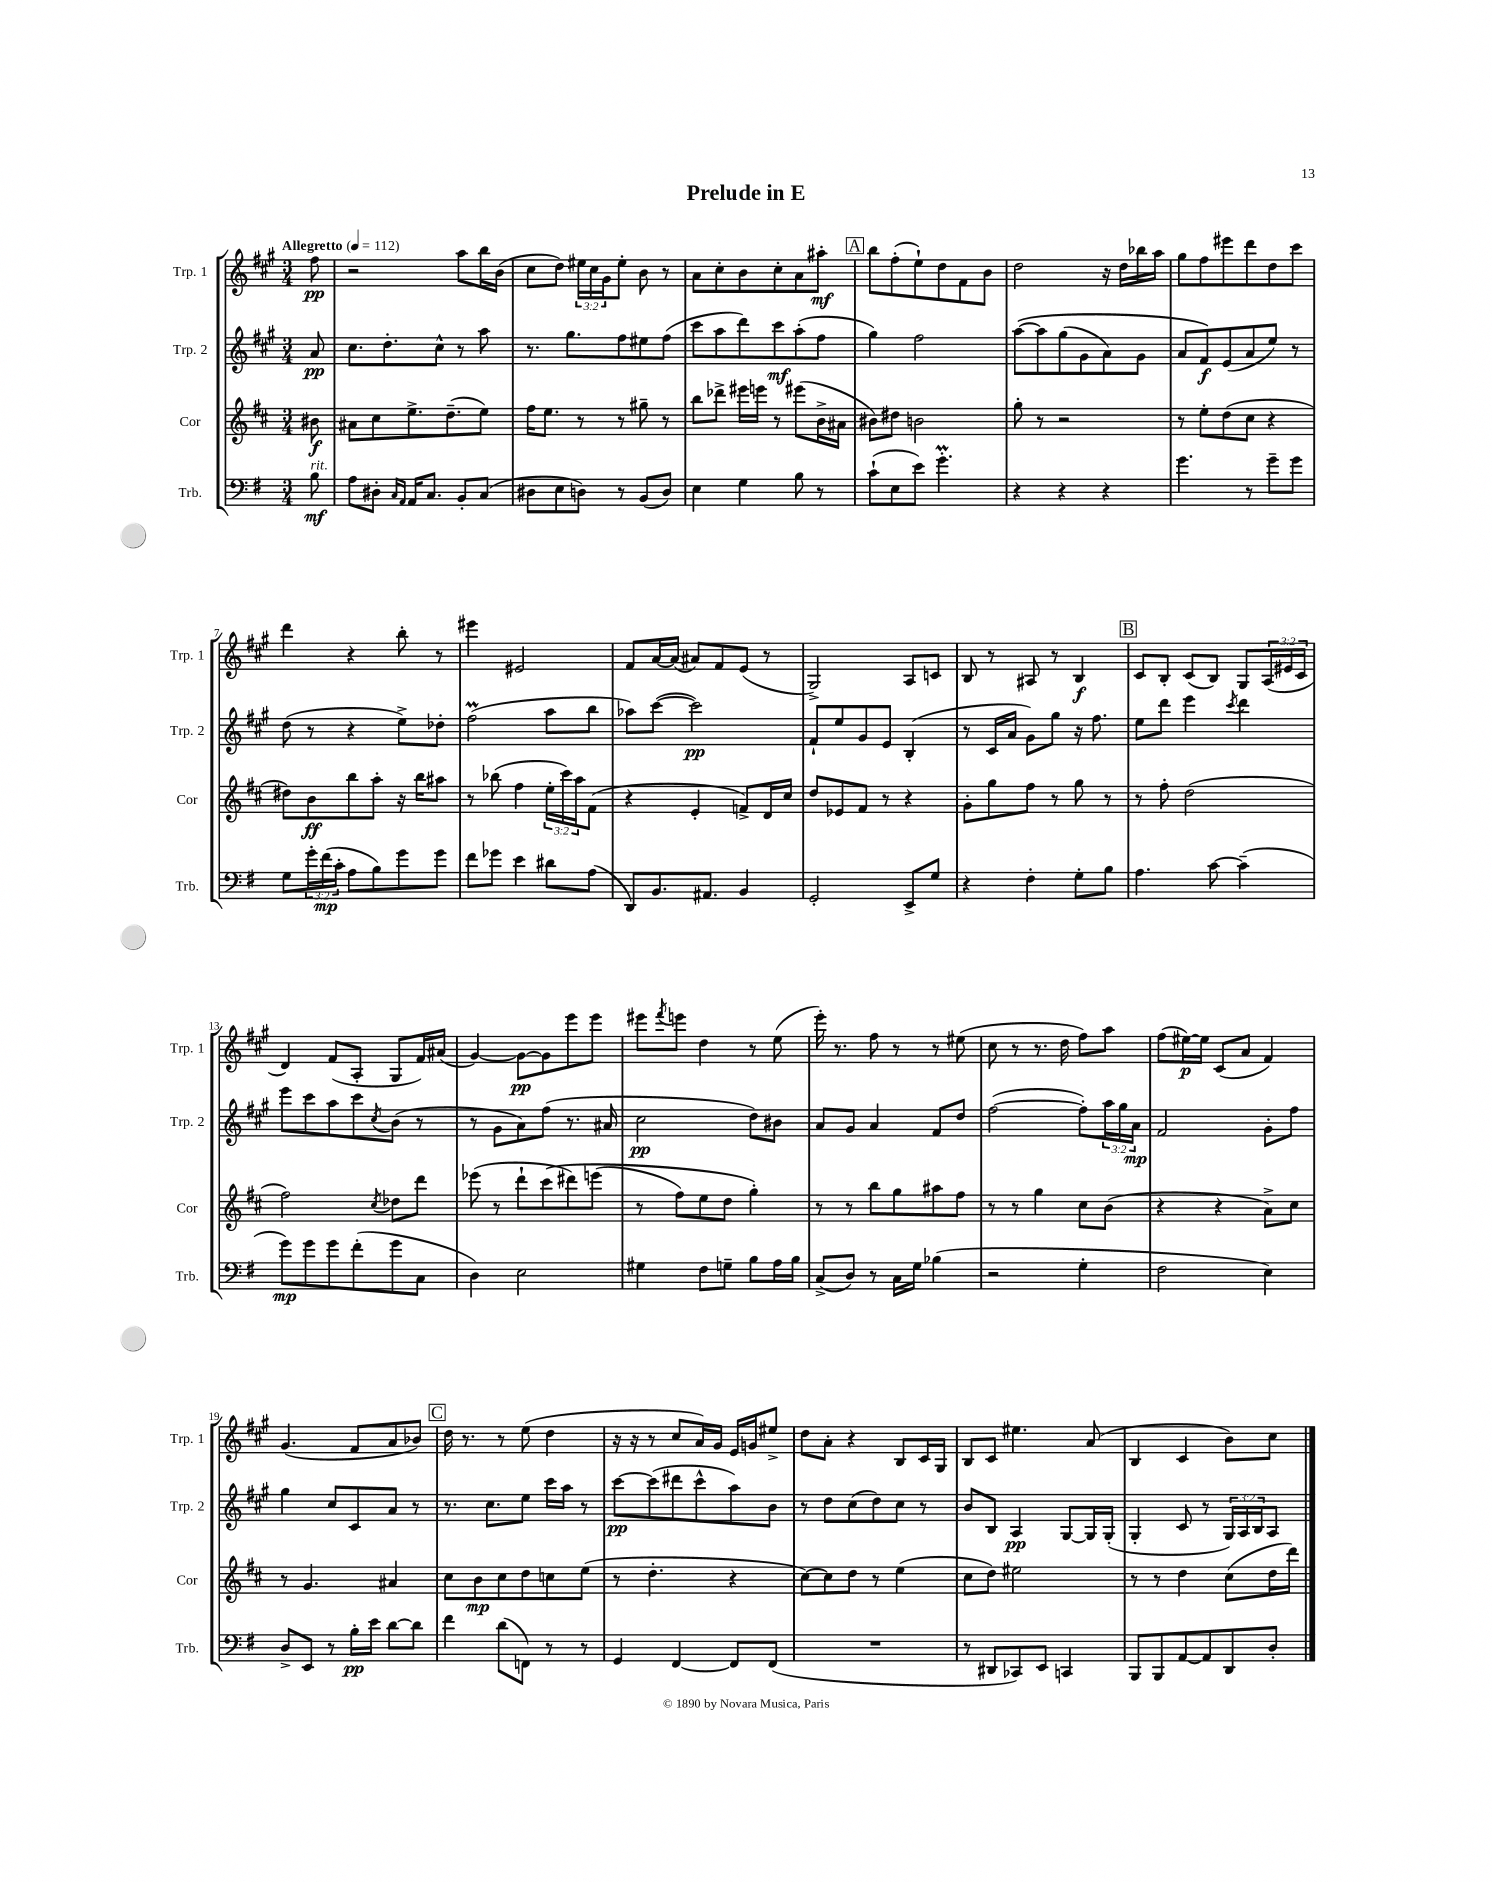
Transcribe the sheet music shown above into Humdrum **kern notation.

**kern	**dynam	**kern	**dynam	**kern	**dynam	**kern	**dynam
*part4	*part4	*part3	*part3	*part2	*part2	*part1	*part1
*staff4	*staff4	*staff3	*staff3	*staff2	*staff2	*staff1	*staff1
*I"Trb.	*	*I"Cor	*	*I"Trp. 2	*	*I"Trp. 1	*
*I'Trb.	*	*I'Cor	*	*I'Trp. 2	*	*I'Trp. 1	*
*clefF4	*	*clefG2	*	*clefG2	*	*clefG2	*
*k[f#]	*	*k[f#c#]	*	*k[f#c#g#]	*	*k[f#c#g#]	*
*M3/4	*	*M3/4	*	*M3/4	*	*M3/4	*
*MM112	*	*MM112	*	*MM112	*	*MM112	*
=	=	=	=	=	=	=	=
!	!	!	!	!	!	!LO:TX:a:B:t=Allegretto	!
!LO:TX:a:i:t=rit.	!	!	!	!	!	!	!
8B\	mf	8b#X\	f	8a/	pp	8ff#\	pp
=1	=1	=1	=1	=1	=1	=1	=1
8A\L	.	8a#X\L	.	8.cc#\L	.	2r	.
8D#X'\J	.	8cc#\	.	.	.	.	.
.	.	.	.	8.dd'\	.	.	.
16qqC/LL	.	.	.	.	.	.	.
16qqAA/JJ	.	.	.	.	.	.	.
16AA/KL	.	8.ee^\	.	.	.	.	.
8.C/J	.	.	.	.	.	.	.
.	.	.	.	8cc#^^\J	.	.	.
.	.	(8.dd~\	.	.	.	.	.
8BB'/L	.	.	.	8r	.	8aa\L	.
(8C/J	.	8ee\J)	.	8aa\	.	16bb\L	.
.	.	.	.	.	.	(16b\JJ	.
=2	=2	=2	=2	=2	=2	=2	=2
8D#X\L	.	16ff#\KL	.	8.r	.	8cc#\L	.
.	.	8.ee\J	.	.	.	.	.
8E\	.	.	.	.	.	8dd\J)	.
.	.	.	.	8.gg#\L	.	.	.
8Dn\J)	.	8r	.	.	.	24ee#X\LL	.
.	.	.	.	.	.	24cc#\	.
.	.	.	.	.	.	24g#\J	.
8r	.	8r	.	8ff#\	.	8ee#'\J	.
(8BB/L	.	8gg#X~\	.	8ee#X\	.	8b\	.
8D/J)	.	8r	.	(8ff#\J	.	8r	.
=3	=3	=3	=3	=3	=3	=3	=3
4E\	.	8bb\L	.	8ccc#\L	.	8a\L	.
.	.	8ddd-X^\J	.	8aa\	.	8cc#'\	.
4G\	.	16eee#X\LL	.	8ddd\)	.	8b\	.
.	.	16eeen\JJ	.	.	.	.	.
.	.	8r	.	8ccc#\	mf	8cc#'\	.
8B\	.	(8eee#X\L	.	(8aa'\	.	8a\	.
8r	.	16b^\L	.	8ff#\J	.	8aa#X'\J	mf
.	.	16a#X\JJ	.	.	.	.	.
!!LO:REH:place=s1:t=A
=4	=4	=4	=4	=4	=4	=4	=4
(8c`\L	.	8b#X\L)	.	4gg#\)	.	8bb\L	.
8E\	.	8dd#X\J	.	.	.	(8ff#'\	.
8e\J)	.	2bn\	.	2ff#\	.	8ee`\)	.
4.gM'\	.	.	.	.	.	8dd\	.
.	.	.	.	.	.	8f#\	.
.	.	.	.	.	.	8b\J	.
=5	=5	=5	=5	=5	=5	=5	=5
4r	.	8gg'\	.	([8aa\L	.	2dd\	.
.	.	8r	.	8aa\]	.	.	.
4r	.	2r	.	(8gg#\	.	.	.
.	.	.	.	8g#\	.	.	.
4r	.	.	.	8a\)	.	16r	.
.	.	.	.	.	.	16dd\LL	.
.	.	.	.	8g#\J	.	16bb-X\	.
.	.	.	.	.	.	16aa\JJ	.
=6	=6	=6	=6	=6	=6	=6	=6
4.g\	.	8r	.	8a/L	.	8gg#\L	.
.	.	8ee'\L	.	8f#/)	f	8ff#\	.
.	.	(8dd\	.	(8e/	.	8eee#X\	.
8r	.	8cc#\J	.	8a/	.	8ddd\	.
8g~\L	.	4r	.	8ee/J)	.	8dd\	.
8g\J	.	.	.	8r	.	8ccc#\J	.
!!LO:LB:g=z
=7	=7	=7	=7	=7	=7	=7	=7
8G\L	.	8dd#X\L)	.	(8dd\	.	4ddd\	.
24g'\L	.	8b\	ff	8r	.	.	.
(24f#\	mp	.	.	.	.	.	.
24c'\JJ	.	.	.	.	.	.	.
8A\L	.	8bb\	.	4r	.	4r	.
8B\)	.	8aa'\J	.	.	.	.	.
8g\	.	16r	.	8ee^\L)	.	8bb'\	.
.	.	16bb\KL	.	.	.	.	.
8g\J	.	8aa#X\J	.	8dd-X'\J	.	8r	.
=8	=8	=8	=8	=8	=8	=8	=8
8f#\L	.	8r	.	(2ff#M\	.	4eee#X\	.
8g-X\J	.	(8bb-X\	.	.	.	.	.
4e\	.	4ff#\	.	.	.	2e#X/	.
8d#X\L	.	24ee'\LL	.	8aa\L	.	.	.
.	.	24ccc#\)	.	.	.	.	.
.	.	24aa\J	.	.	.	.	.
(8A\J	.	(8f#\J	.	8bb\J	.	.	.
=9	=9	=9	=9	=9	=9	=9	=9
8DD/L)	.	4r	.	8aa-X\L)	.	8f#/L	.
8.BB/	.	.	.	([8ccc#\J	.	[16a/L	.
.	.	.	.	.	.	(16a/JJ]	.
.	.	4e'/	.	2ccc#\])	pp	8a#X/L)	.
8.AA#X/J	.	.	.	.	.	.	.
.	.	.	.	.	.	8f#/	.
4BB/	.	8fn^/L)	.	.	.	(8e/J	.
.	.	16d/L	.	.	.	8r	.
.	.	16cc#/JJ	.	.	.	.	.
=10	=10	=10	=10	=10	=10	=10	=10
2GG'/	.	8dd/L	.	8f#`/L	.	2G#^/)	.
.	.	8e-X/	.	8ee/	.	.	.
.	.	8f#/J	.	8g#/	.	.	.
.	.	8r	.	8e/J	.	.	.
8EE^/L	.	4r	.	(4B'/	.	8A/L	.
8G/J	.	.	.	.	.	8cn/J	.
=11	=11	=11	=11	=11	=11	=11	=11
4r	.	8g'\L	.	8r	.	8B/	.
.	.	8gg\	.	16c#/LL	.	8r	.
.	.	.	.	16a/JJ	.	.	.
4F#'\	.	8ff#\J	.	8g#\L)	.	8A#X/	.
.	.	8r	.	8gg#\J	.	8r	.
8G'\L	.	8gg\	.	16r	.	4B/	f
.	.	.	.	8.ff#\	.	.	.
8B\J	.	8r	.	.	.	.	.
!!LO:REH:place=s1:t=B
=12	=12	=12	=12	=12	=12	=12	=12
4.A\	.	8r	.	8ee\L	.	8c#/L	.
.	.	8ff#'\	.	8ddd\J	.	8B'/J	.
.	.	(2dd\	.	4eee\	.	(8c#/L	.
[8c\	.	.	.	.	.	8B/J)	.
.	.	.	.	8qccc#/	.	.	.
(4c~\]	.	.	.	4ddd\	.	8G#/L	.
.	.	.	.	.	.	(24A/L	.
.	.	.	.	.	.	24e#X/	.
.	.	.	.	.	.	24c#/JJ	.
!!LO:LB:g=z
=13	=13	=13	=13	=13	=13	=13	=13
8g\L)	mp	2ff#\)	.	8eee\L	.	4d/)	.
8g\	.	.	.	8ccc#\	.	.	.
8g\	.	.	.	8aa\	.	(8f#/L	.
(8f#'\	.	.	.	8ccc#\	.	8A'/J	.
.	.	8qcc#/	.	8qcc#/	.	.	.
8g\	.	8dd-X\L	.	(8b\J	.	8G#/L	.
8C\J	.	8ddd\J	.	8r	.	16f#/L)	.
.	.	.	.	.	.	(16a#X/JJ	.
=14	=14	=14	=14	=14	=14	=14	=14
4D\)	.	(8eee-X\	.	8r	.	[4g#/)	.
.	.	8r	.	8g#\L	.	.	.
2E\	.	8ddd`\L	.	8a\)	.	8g#\L_	pp
.	.	(8ccc#\	.	(8ff#\J	.	8g#\]	.
.	.	8ddd#X\)	.	8.r	.	8eee\	.
.	.	(8eeen\J	.	.	.	8eee\J	.
.	.	.	.	16a#X/	.	.	.
=15	=15	=15	=15	=15	=15	=15	=15
4G#X\	.	8r	.	2cc#\	pp	8eee#X\L	.
.	.	.	.	.	.	8qfff#/	.
.	.	8ff#\L)	.	.	.	8eeen\J	.
8F#\L	.	8ee\	.	.	.	4dd\	.
8Gn~\J	.	8dd\J	.	.	.	.	.
8B\L	.	4gg'\)	.	8dd\L)	.	8r	.
16A\L	.	.	.	8b#X\J	.	(8ee\	.
16B\JJ	.	.	.	.	.	.	.
=16	=16	=16	=16	=16	=16	=16	=16
(8C^/L	.	8r	.	8a/L	.	16eee'\)	.
.	.	.	.	.	.	8.r	.
8D/J)	.	8r	.	8g#/J	.	.	.
8r	.	8bb\L	.	4a/	.	8ff#\	.
16C\LL	.	8gg\	.	.	.	8r	.
16G\JJ	.	.	.	.	.	.	.
(4B-X\	.	8aa#X\	.	8f#/L	.	8r	.
.	.	8ff#\J	.	8dd/J	.	(8ee#X\	.
=17	=17	=17	=17	=17	=17	=17	=17
2r	.	8r	.	([2ff#\	.	8cc#\	.
.	.	8r	.	.	.	8r	.
.	.	4gg\	.	.	.	8.r	.
.	.	.	.	.	.	16dd\	.
4G'\	.	8cc#\L	.	8ff#'\L])	.	8ff#\L)	.
.	.	(8b\J	.	24aa\L	.	8aa\J	.
.	.	.	.	24gg#\	.	.	.
.	.	.	.	24a\JJ	mp	.	.
=18	=18	=18	=18	=18	=18	=18	=18
2F#\	.	4r	.	2f#/	.	(8ff#\L	.
.	.	.	.	.	.	[16ee#X\L)	p
.	.	.	.	.	.	16ee#\JJ]	.
.	.	4r	.	.	.	(8c#/L	.
.	.	.	.	.	.	8a/J	.
4E\)	.	8a^\L)	.	8g#'\L	.	4f#/)	.
.	.	8cc#\J	.	8ff#\J	.	.	.
!!LO:LB:g=z
=19	=19	=19	=19	=19	=19	=19	=19
8D^/L	.	8r	.	4gg#\	.	(4.g#/	.
8EE/J	.	4.g/	.	.	.	.	.
8r	.	.	.	8cc#/L	.	.	.
16B'\LL	pp	.	.	8c#/	.	8f#/L	.
16e\JJ	.	.	.	.	.	.	.
[8d\L	.	4a#X/	.	8a/J	.	8a/	.
8d\J]	.	.	.	8r	.	8b-X/J)	.
!!LO:REH:place=s1:t=C
=20	=20	=20	=20	=20	=20	=20	=20
4f#\	.	8cc#\L	.	8.r	.	16dd\	.
.	.	.	.	.	.	8.r	.
.	.	8b\	mp	.	.	.	.
.	.	.	.	8.cc#\L	.	.	.
(8d\L	.	8cc#\	.	.	.	8r	.
8FFn\J)	.	8dd\	.	8ee\J	.	(8ee\	.
8r	.	8ccn\	.	16ccc#\LL	.	4dd\	.
.	.	.	.	16aa\JJ	.	.	.
8r	.	(8ee\J	.	8r	.	.	.
=21	=21	=21	=21	=21	=21	=21	=21
4GG/	.	8r	.	[8ccc#\L	pp	16r	.
.	.	.	.	.	.	16r	.
.	.	4.dd'\	.	(8ccc#\]	.	8r	.
[4FF#/	.	.	.	8ddd#X\	.	8cc#/L	.
.	.	.	.	8ccc#^^\	.	16a/L)	.
.	.	.	.	.	.	16g#/JJ	.
8FF#/L]	.	4r	.	8aa\)	.	16e/LL	.
.	.	.	.	.	.	16gn/J	.
(8FF#/J	.	.	.	8b\J	.	8ee#X^/J	.
=22	=22	=22	=22	=22	=22	=22	=22
2.r	.	[8cc#\L)	.	8r	.	8dd\L	.
.	.	8cc#\]	.	8dd\L	.	8a'\J	.
.	.	8dd\J	.	(8cc#\	.	4r	.
.	.	8r	.	8dd\)	.	.	.
.	.	(4ee\	.	8cc#\J	.	8B/L	.
.	.	.	.	8r	.	16c#/L	.
.	.	.	.	.	.	16G#/JJ	.
=23	=23	=23	=23	=23	=23	=23	=23
8r	.	8cc#\L	.	8b/L	.	8B/L	.
8DD#X/L	.	8dd\J)	.	8B/J	.	8c#/J	.
8CC-X/)	.	2ee#X\	.	4A/	pp	4.ee#X\	.
8EE/J	.	.	.	.	.	.	.
4CCn/	.	.	.	[8G#/L	.	.	.
.	.	.	.	16G#/L]	.	(8a/	.
.	.	.	.	(16G#'/JJ	.	.	.
=24	=24	=24	=24	=24	=24	=24	=24
8BBB/L	.	8r	.	4G#'/	.	4B/	.
8BBB/	.	8r	.	.	.	.	.
[8AA/	.	4dd\	.	8c#/	.	4c#/	.
8AA/]	.	.	.	8r	.	.	.
8DD/	.	(8cc#\L	.	24G#/LL)	.	8b\L)	.
.	.	.	.	24A/	.	.	.
.	.	.	.	24B/J	.	.	.
8D'/J	.	16dd\L	.	8A/J	.	8cc#\J	.
.	.	16ddd\JJ)	.	.	.	.	.
==	==	==	==	==	==	==	==
*-	*-	*-	*-	*-	*-	*-	*-
